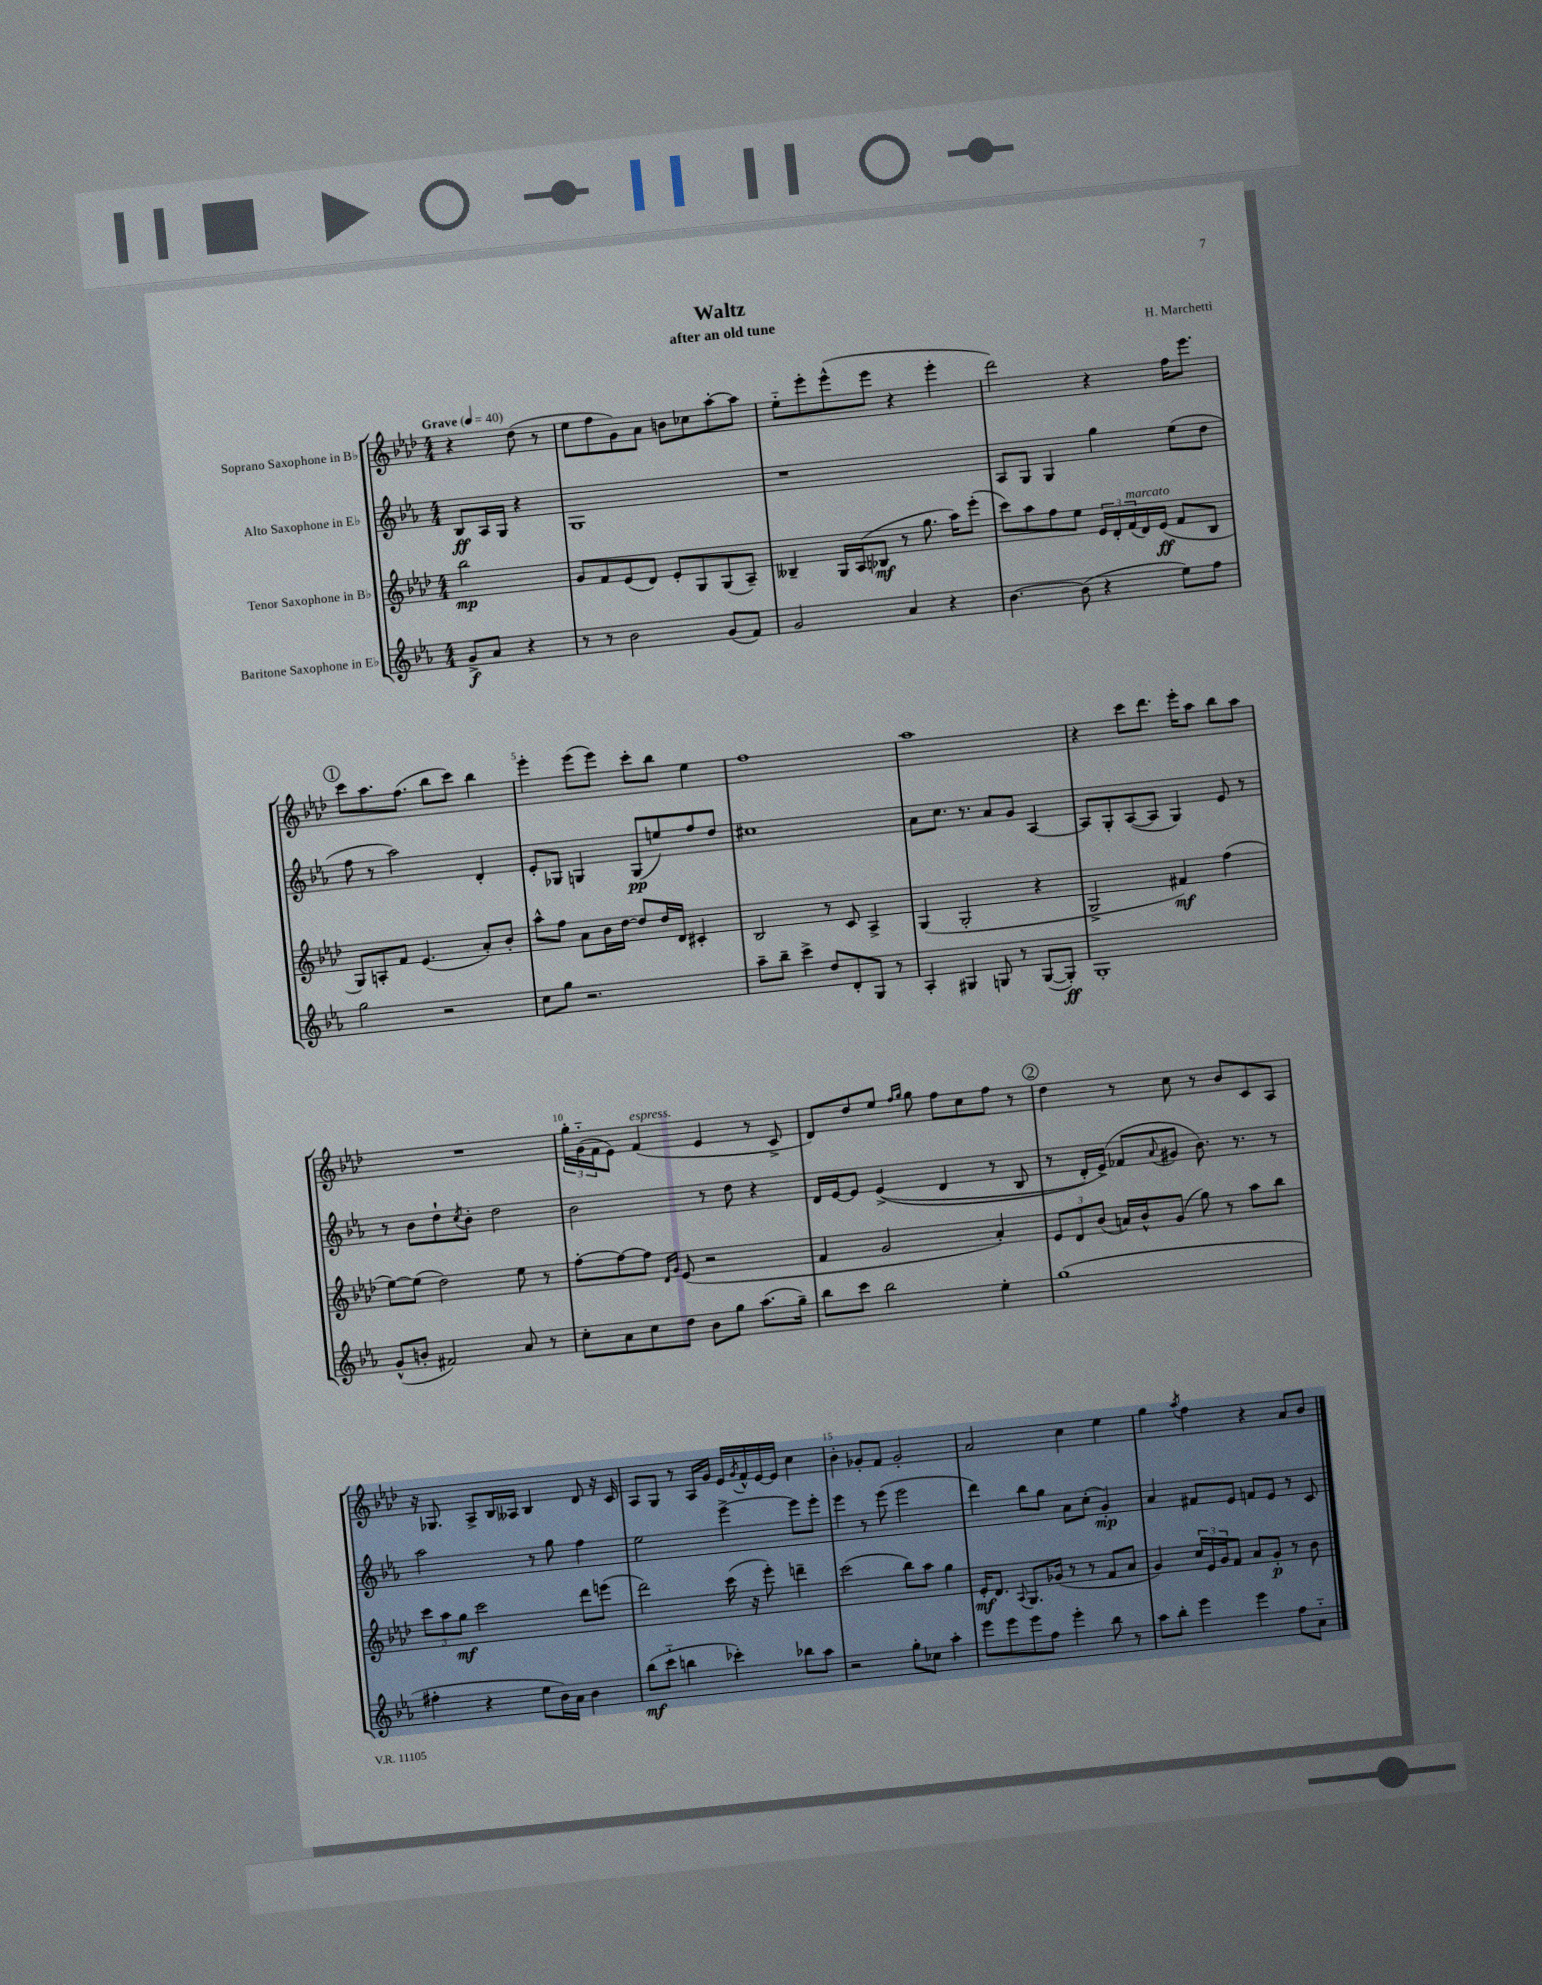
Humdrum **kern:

**kern	**kern	**kern	**kern
*staff4	*staff3	*staff2	*staff1
*clefG2	*clefG2	*clefG2	*clefG2
*k[b-e-a-]	*k[b-e-a-d-]	*k[b-e-a-]	*k[b-e-a-d-]
*M4/4	*M4/4	*M4/4	*M4/4
*MM40	*MM40	*MM40	*MM40
8g^/L	2bb-\	8B-/L	4r
8a-/J	.	16A-/L	.
.	.	16G/JJ	.
4r	.	4r	(8dd-\
.	.	.	8r
=	=	=	=
8r	8g/L	1G	8ee-\L
8r	8f/	.	8ff\
2b-\	(8e-/	.	8g\)
.	8d-/J)	.	8a-\J
.	8e-'/L	.	8b\L
.	8G/	.	8cc-\
(8g/L	(8G/	.	[8aa-'\
8f/J)	8A-~/J)	.	8aa-\]J
=	=	=	=
2g/	4B--~/	1r	8ee-'~\L
.	.	.	8eee-'\
.	16G/LL	.	(8eee-^^\
.	(16A-/J	.	.
.	8B-/J	.	8eee-\J
4a-/	8r	.	4r
.	8.gg\	.	.
4r	.	.	4eee-'\
.	16aa-\LK)	.	.
.	(8eee-'\J	.	.
=	=	=	=
[4.b-\	8ccc\L)	8A-/L	2ddd-\)
.	8aa-\	8G/J	.
.	8ff\	4G/	.
(8b-\]	8ee-\J	.	.
4r	24e-/LL	4gg\	4r
.	24d-'/	.	.
.	(24f/	.	.
.	16d-/)	.	.
.	(16e-/JJ	.	.
8ee-\L)	8f/L	(8ee-\L	16ff\LK
.	.	.	8.eee-\J
8ff\J	8B-/J	8dd\J	.
=	=	=	=
2gg\	8G/L)	8ff\	8ccc\L
.	8A'/	8r	8.aa-\
.	8f/J	2aa-\)	.
.	.	.	(8.ff\J
.	(4.e-/	.	.
2r	.	.	8bb-\L
.	.	.	8ccc\J)
.	8a-'/L)	4d'/	4bb-\
.	8b-'/J	.	.
=	=	=	=
8cc\L	8aa-^^\L	8e-'/L	4eee-'\
8gg\J	8ff\J	8G-/J	.
2.r	8a-\L	4G/	(8eee-\L
.	16b-\L	.	8eee-\J)
.	[16dd-\JJ	.	.
.	8dd-/]L	(8G/L	8ccc'\L
.	16dd-/L	8ee/)	8bb-\J
.	16d-/JJ	.	.
.	4c#'/	8ff/	4ee-\
.	.	8dd/J	.
=	=	=	=
8aa-~\L	2B-/	1cc#	1ff
8bb-~\J	.	.	.
4ccc^\	.	.	.
8dd/L	8r	.	.
8d'/	8c/	.	.
8G/J	4A-^/	.	.
8r	.	.	.
=	=	=	=
4A-'/	(4G/	8a-\L	1aa-
.	.	8.cc\J	.
4G#/	2G'/	.	.
.	.	8.r	.
8G/	.	8a-/L	.
8r	.	8g/J	.
([8G/L	4r	[4A-/	.
8G'/]J)	.	.	.
=	=	=	=
1G'	2G^/	8A-/]L	4r
.	.	8G'/	.
.	.	([8A-/	8ccc\L
.	.	8A-/]J	8.ddd-\J
.	4f#/)	4G/)	.
.	.	.	16eee-'\LK
.	.	.	8aa-\J
.	(4ff\	8e-/	8bb-\L
.	.	8r	8aa-\J
=	=	=	=
(8g^^/L	[8ee-\L)	8r	1r
8b'/J	(8ee-\]J	8b-\L	.
2f#/)	2dd-\)	8dd`\	.
.	.	8qcc/	.
.	.	8b-'\J	.
.	.	2dd\	.
8a-/	8ee-\	.	.
8r	8r	.	.
=	=	=	=
8cc'\L	[8ff'\L	2b-\	24gg'\LL
.	.	.	(24g'~\
.	.	.	24f\J
8a-\	8ff\_	.	8e-\J)
8cc\	8ff\]J	.	(4f/
.	16qqd-/LL	.	.
.	16qqg/JJ	.	.
8dd\J	(8e-/	.	.
8b-\L	2r	8r	4e-/
8gg\J	.	8dd\	.
(8.aa-\L	.	4r	8r
.	.	.	8c^/
16gg~\Jk)	.	.	.
=	=	=	=
8bb-\L	4f/	16d/LL	8d-/L)
.	.	[16e-/J	.
8ccc\J	.	8e-/]J	8dd-/
2bb-\	2g/	&((4e-^/	8ee-/J
.	.	.	16qqff/LL
.	.	.	16qqgg/JJ
.	.	.	8gg\
.	.	4d/	8ff\L
.	.	.	8cc\
4ee-'\	4a-'/)	8r	8ff\J
.	.	8B-/	8r
=	=	=	=
(1gg	12e-/L	8r	4dd-\
.	12d-/	.	.
.	.	16d'/LL)	.
.	(12b-/J	.	.
.	.	(16e-^/JJ&)	.
.	16a/LL)	8f-/L	8r
.	16b-^^/J	.	.
.	.	8qqa-/	.
.	(8g/J	8g#/J	8cc\
.	8gg\)	8.b-\)	8r
.	8r	.	8b-/L
.	.	8.r	.
.	8aa-\L	.	8c/
.	8bb-\J	8r	8A-/J
=	=	=	=
4ff#'\	12ccc\L	2aa-\	16r
.	.	.	8.G-/
.	12aa-\	.	.
.	12gg\J	.	.
4r	2ccc\	.	8A-^/L
.	.	.	16B-/L
.	.	.	16A--/JJ
8ee-\L	.	8r	4B-/
16b-\L)	.	8gg\	.
16a-\JJ	.	.	.
4b-\	8ddd-\L	4ff\	8d-/
.	(8eee\J	.	16r
.	.	.	16c/
=	=	=	=
(8bb-\L	2ddd-\)	2ee-\	8A-/L
8ccc'~\J	.	.	8G/J
4bb\	.	.	8r
.	.	.	16A-/LL
.	.	.	16g/JJ
4ccc-'\)	(16ccc\	[4eee-^\	16e-/LL
.	.	.	8qg/
.	16r	.	16f^^/
.	8eee-'\)	.	[16e-/
.	.	.	16e-/]JJ
8bb-\L	4ddd~\	8eee-\]L	4cc\
8aa-\J	.	8eee-'\J	.
=	=	=	=
2r	(2ccc\	4eee-\	4b-'\
.	.	8r	8g-'/L
.	.	(8eee-\	8f/J
8gg'\L	8bb-\L)	2eee-\	2g-'/
8cc-\J	8aa-\J	.	.
4aa-'\	4gg\	.	.
=	=	=	=
8eee-\L	16e-'/LK	4ddd\)	2a-/
.	8.d-/J	.	.
8eee-\	.	.	.
.	8qqA-/	.	.
8eee-\	8.G/L	8bb-\L	.
8ff\J	.	8gg\J	.
.	(16g-/Jk	.	.
4eee-'\	8r	8a-\L	4cc\
.	8r	(8cc'\J	.
8bb-\	8f/L	4g'/)	4ee-\
8r	8a-/J	.	.
=	=	=	=
8aa-\L	4g/)	4a-/	4gg\
8bb-'\J	.	.	.
.	.	.	8qaa-/
4eee-\	24cc/LL	8f#/L	4ff\
.	24e-/	.	.
.	24g/J	.	.
.	8f/J	8e-/J	.
4eee-\	8a-/L	8f/L	4r
.	8g'/J	8e-/J	.
8ff\L	8r	8r	8a-/L
8a-'~\J	8b-\	8c/	8b-/J
==	==	==	==
*-	*-	*-	*-
